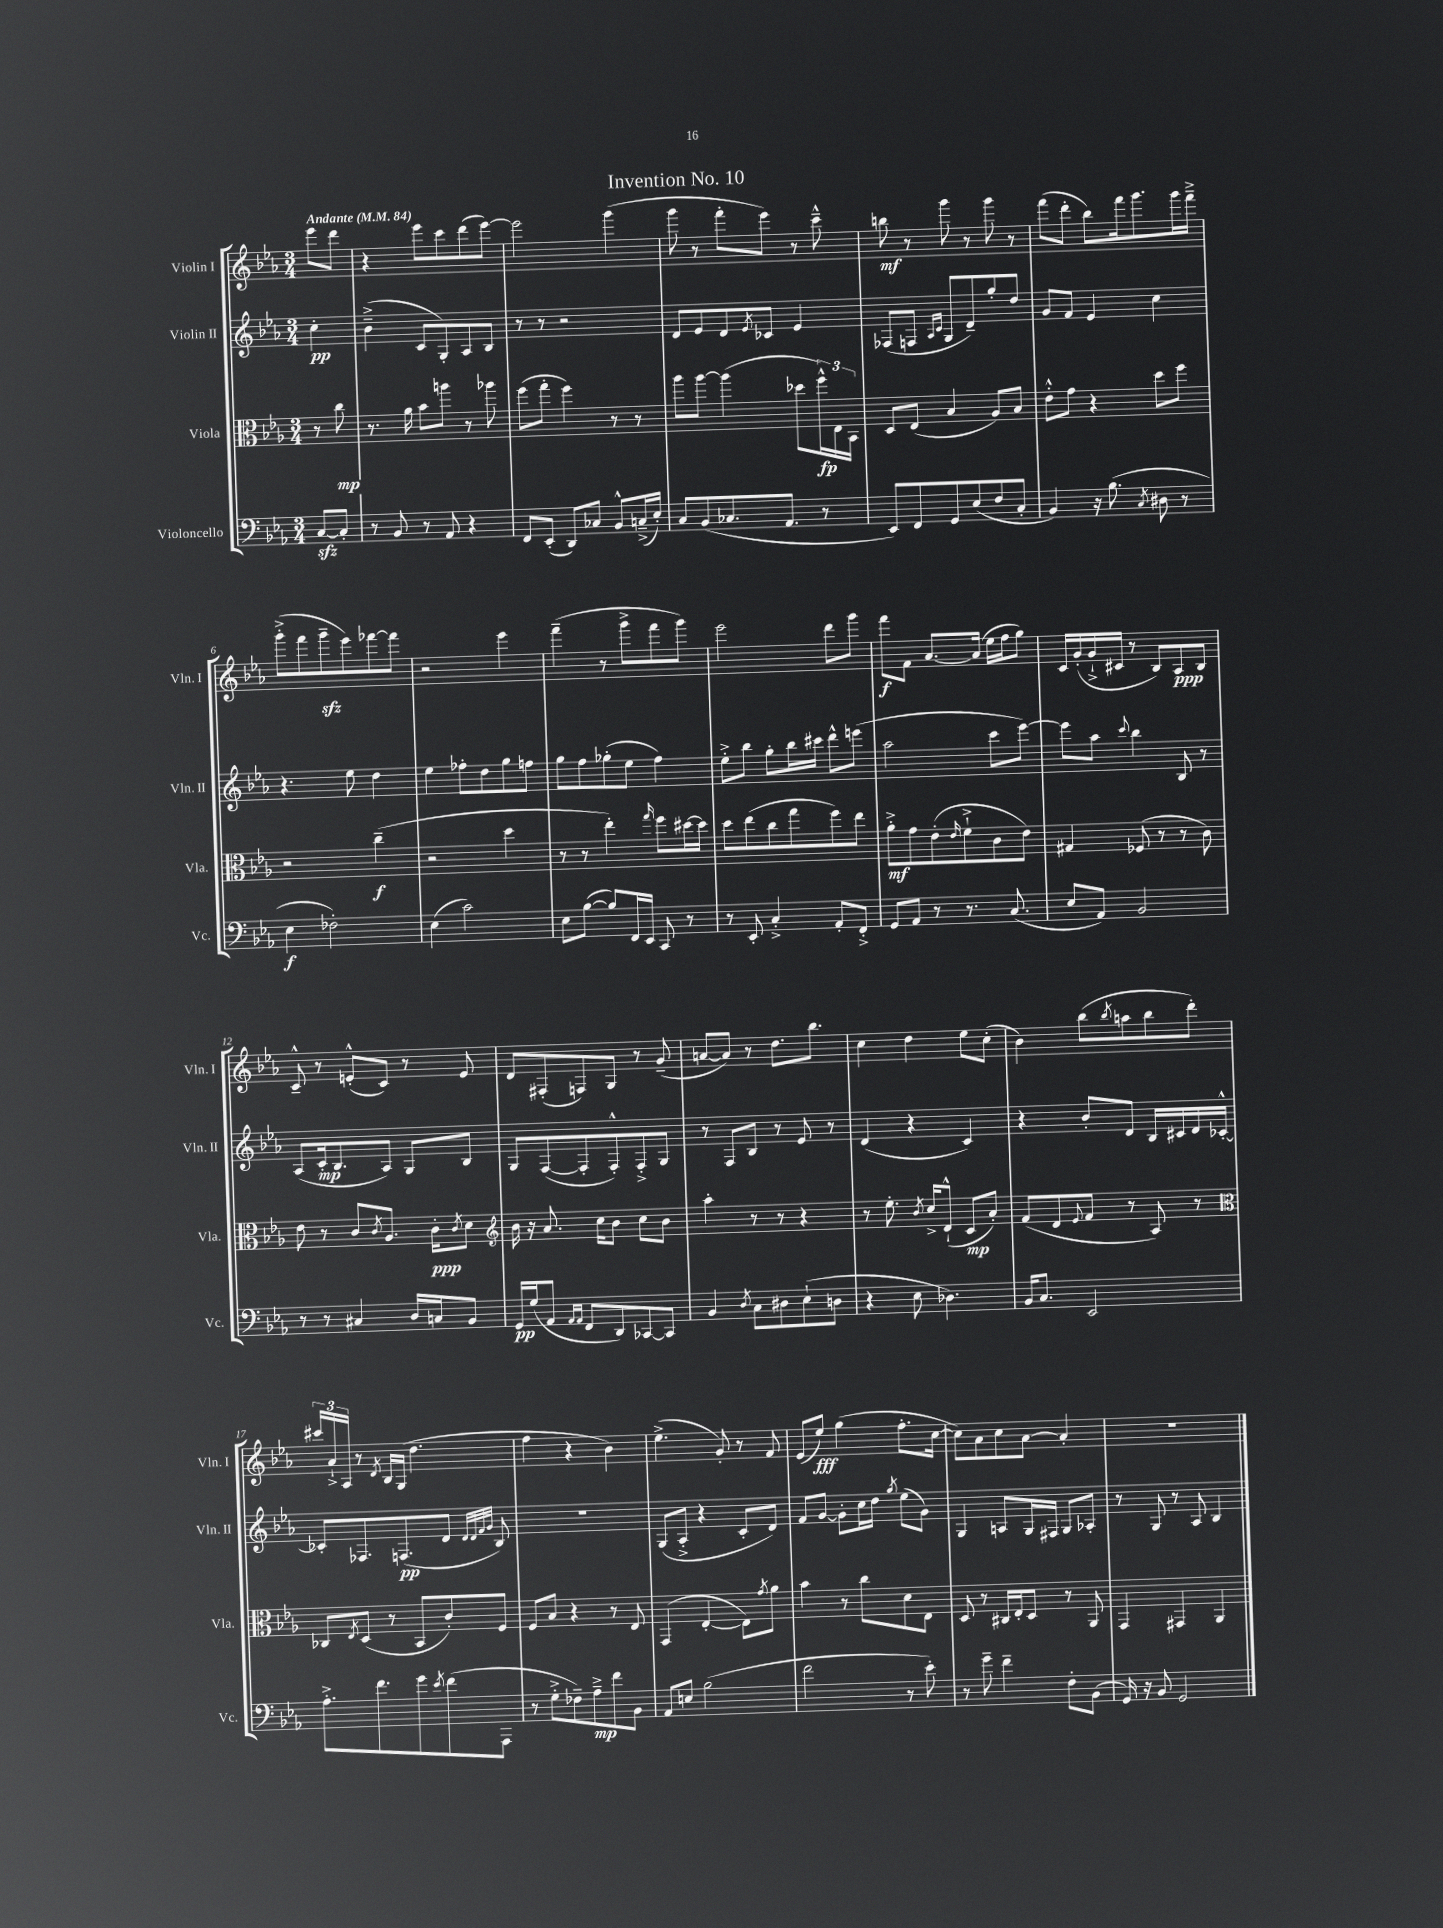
\header { title = "Invention No. 10" }
<<
\new StaffGroup <<
\new Staff = "s0" \with { instrumentName = "Violin I" shortInstrumentName = "Vln. I" } {
    \clef treble \key ees \major \numericTimeSignature \time 3/4 \partial 4 \tempo "Andante" 4 = 84
    ees'''8 d'''8 |
    r4 ees'''8 c'''8 d'''8( ees'''8~) |
    ees'''2 g'''4( |
    g'''8 r8 f'''8-. ees'''8) r8 c'''8---^ |
    b''8\mf r8 g'''8 r8 g'''8 r8 |
    f'''8( d'''8-. bes''8) f'''16 g'''8. g'''16 f'''16---> |
    g'''8-.->( f'''8 g'''8--\sfz ees'''8) fes'''8~ fes'''8 |
    r2 ees'''4 |
    f'''4--( r8 g'''8-> f'''8 g'''8) |
    ees'''2 d'''8 g'''8 |
    f'''8\f f'8 aes'8.~ aes'16( ees''16 f''16 g''8) |
    c'16 g'16-.( g'16-!-> cis'16 r8 bes8) aes8\ppp bes8 |
    c'8---^ r8 e'8-.-^( c'8) r8 e'8 |
    d'8 fis8-.( f8) g8 r8 g'8--( |
    a'8~ a'8) r8 d''8. bes''8. |
    c''4 d''4 ees''8 c''8-.( |
    bes'4) bes''8( \acciaccatura { bes''8 } a''8 bes''8 d'''8-.) |
    \tuplet 3/2 { cis'''16 aes'16-!-> aes16 } r8 \acciaccatura { d'8 } bes16 g16( d''4. |
    f''4 r4 bes'4) |
    ees''4.->( g'8-.) r8 f'8 |
    ees'8( ees''8\fff) g''4( f''8.-. c''16~ |
    c''8) aes'8 c''8 aes'8~ aes'4-. |
    R2. \bar "|." |
}
\new Staff = "s1" \with { instrumentName = "Violin II" shortInstrumentName = "Vln. II" } {
    \clef treble \key ees \major \numericTimeSignature \time 3/4 \partial 4
    c''4-.\pp |
    bes'4--->( c'8 g8-.) aes8 bes8 |
    r8 r8 r2 |
    d'8 ees'8 d'8 \acciaccatura { ees'8 } ces'8 ees'4 |
    fes8( f8 \grace { aes16 c'16 } g8 d'8--) g''8-. d''8 |
    g'8 f'8 ees'4 c''4 |
    r4. ees''8 d''4 |
    ees''4 fes''8-. d''8 g''8 f''8 |
    g''8 f''8 ges''8-.( ees''8 f''4) |
    ees''8-.-> bes''8 g''8-. bes''16 cis'''16 d'''8-^ e'''8( |
    aes''2 c'''8 ees'''8~) |
    ees'''8 aes''8 \appoggiatura { c'''8 } bes''4 bes8 r8 |
    aes8( c'16-.\mp bes8. aes8) g8 bes8 |
    g8 f8~( f8-. f8-.-^) f8-.-> g8 |
    r8 f8 bes8 r8 ees'8 r8 |
    d'4( r4 c'4) |
    r4 bes'8-. d'8 bes16 cis'16 d'16 ces'16~-.-^ |
    ces'8-. fes8. f8.\pp( d'8 \grace { d'32 d'32 f'32 g'32 } bes8) |
    R2. |
    g8( aes8-.-> r4 c'8-. d'8) |
    f'8 g'8~ g'8-. c''16 d''16 \acciaccatura { g''8 } ees''8( g'8) |
    g4 a8 g16 fis16 g8 aes8-. |
    r8 g8 r8 aes8 bes4 \bar "|." |
}
\new Staff = "s2" \with { instrumentName = "Viola" shortInstrumentName = "Vla." } {
    \clef alto \key ees \major \numericTimeSignature \time 3/4 \partial 4
    r8 c''8\mp |
    r8. aes'16 bes'8 a''8 r8 aes''8 |
    f''8( g''8-. f''4) r8 r8 |
    aes''8 aes''8~ aes''4( des''8 \tuplet 3/2 { f''16-^\fp) ees16 bes,16 } |
    d8 ees8( bes4 aes8) bes8 |
    ees'8-.-^ g'8 r4 d''8 f''8 |
    r2 c''4--\f( |
    r2 d''4 |
    r8 r8 ees''4-.) \grace { g''16 } f''8 dis''16~ dis''16 |
    d''8 ees''8( c''8 g''8 f''8) ees''8 |
    aes'8-.->\mf g'8 ees'8-.( \grace { ees'16 } f'8-!-> c'8 ees'8) |
    gis4 fes8( r8 r8 c'8) |
    ees'8 r8 c'8 \acciaccatura { c'8 } aes8. c'16-.\ppp \acciaccatura { c'8 } d'8 |
    \clef treble bes'16 r16 aes'8. c''16 bes'8 c''8 bes'8 |
    aes''4-. r8 r8 r4 |
    r8 ees''8.-. \acciaccatura { bes'8 } c''16-> d'8-!-^( c'8\mp aes'8-.) |
    f'8( d'8 \appoggiatura { ees'8 } f'8 r8 aes8) r8 |
    \clef alto ces8 \acciaccatura { ees8 } d8( r8 bes,8 c'8-.) f8 |
    f8 bes8 r4 r8 ees8 |
    g,4( ees4~-. ees8) \acciaccatura { g'8 } aes'8 |
    bes'4 r8 c''8 d'8 ees8 |
    d8 r8 cis16 ees16-. d8 r8 aes,8 |
    g,4 gis,4 aes,4 \bar "|." |
}
\new Staff = "s3" \with { instrumentName = "Violoncello" shortInstrumentName = "Vc." } {
    \clef bass \key ees \major \numericTimeSignature \time 3/4 \partial 4
    c8~\sfz c8-. |
    r8 bes,8 r8 aes,8 r4 |
    f,8 ees,8-.( d,8) ces8 bes,8-^ c16--->( ees16-.) |
    c8 bes,8( ces8. aes,8. r8 |
    ees,8) f,8 g,8 ees8( f8 c8-. |
    bes,4) r16 bes8.( \acciaccatura { c8 } dis8 r8 |
    ees4\f fes2-.) |
    ees4( c'2) |
    ees8 bes8~( bes8) f,16 ees,16 c,8 r8 |
    r8 ees,8-. c4-.-> aes,8-. f,8-.-> |
    g,8 aes,8 r8 r8. c8.( |
    ees8 aes,8) bes,2 |
    r8 r8 cis4 d16 c16 bes,8 |
    g,16\pp g16( aes,8 \grace { aes,16 aes,16 } f,8 d,8) ces,8~ ces,8 |
    bes,4 \acciaccatura { d8 } c8 dis8 ees8-!( d8 |
    r4 ees8 des4.) |
    bes,16 c8. ees,2 |
    aes8.-.-> f'8. g'8 \acciaccatura { ees'8 } f'8( aes,,8 |
    r8 g8-.-> fes8--) aes8--->\mp f'8 bes,8 |
    aes,8 e8 bes2( |
    f'2 r8 ees'8-.) |
    r8 g'8-- f'4-- f8-. bes,8( |
    g,16) r16 bes,8 g,2 \bar "|." |
}
>>
>>
